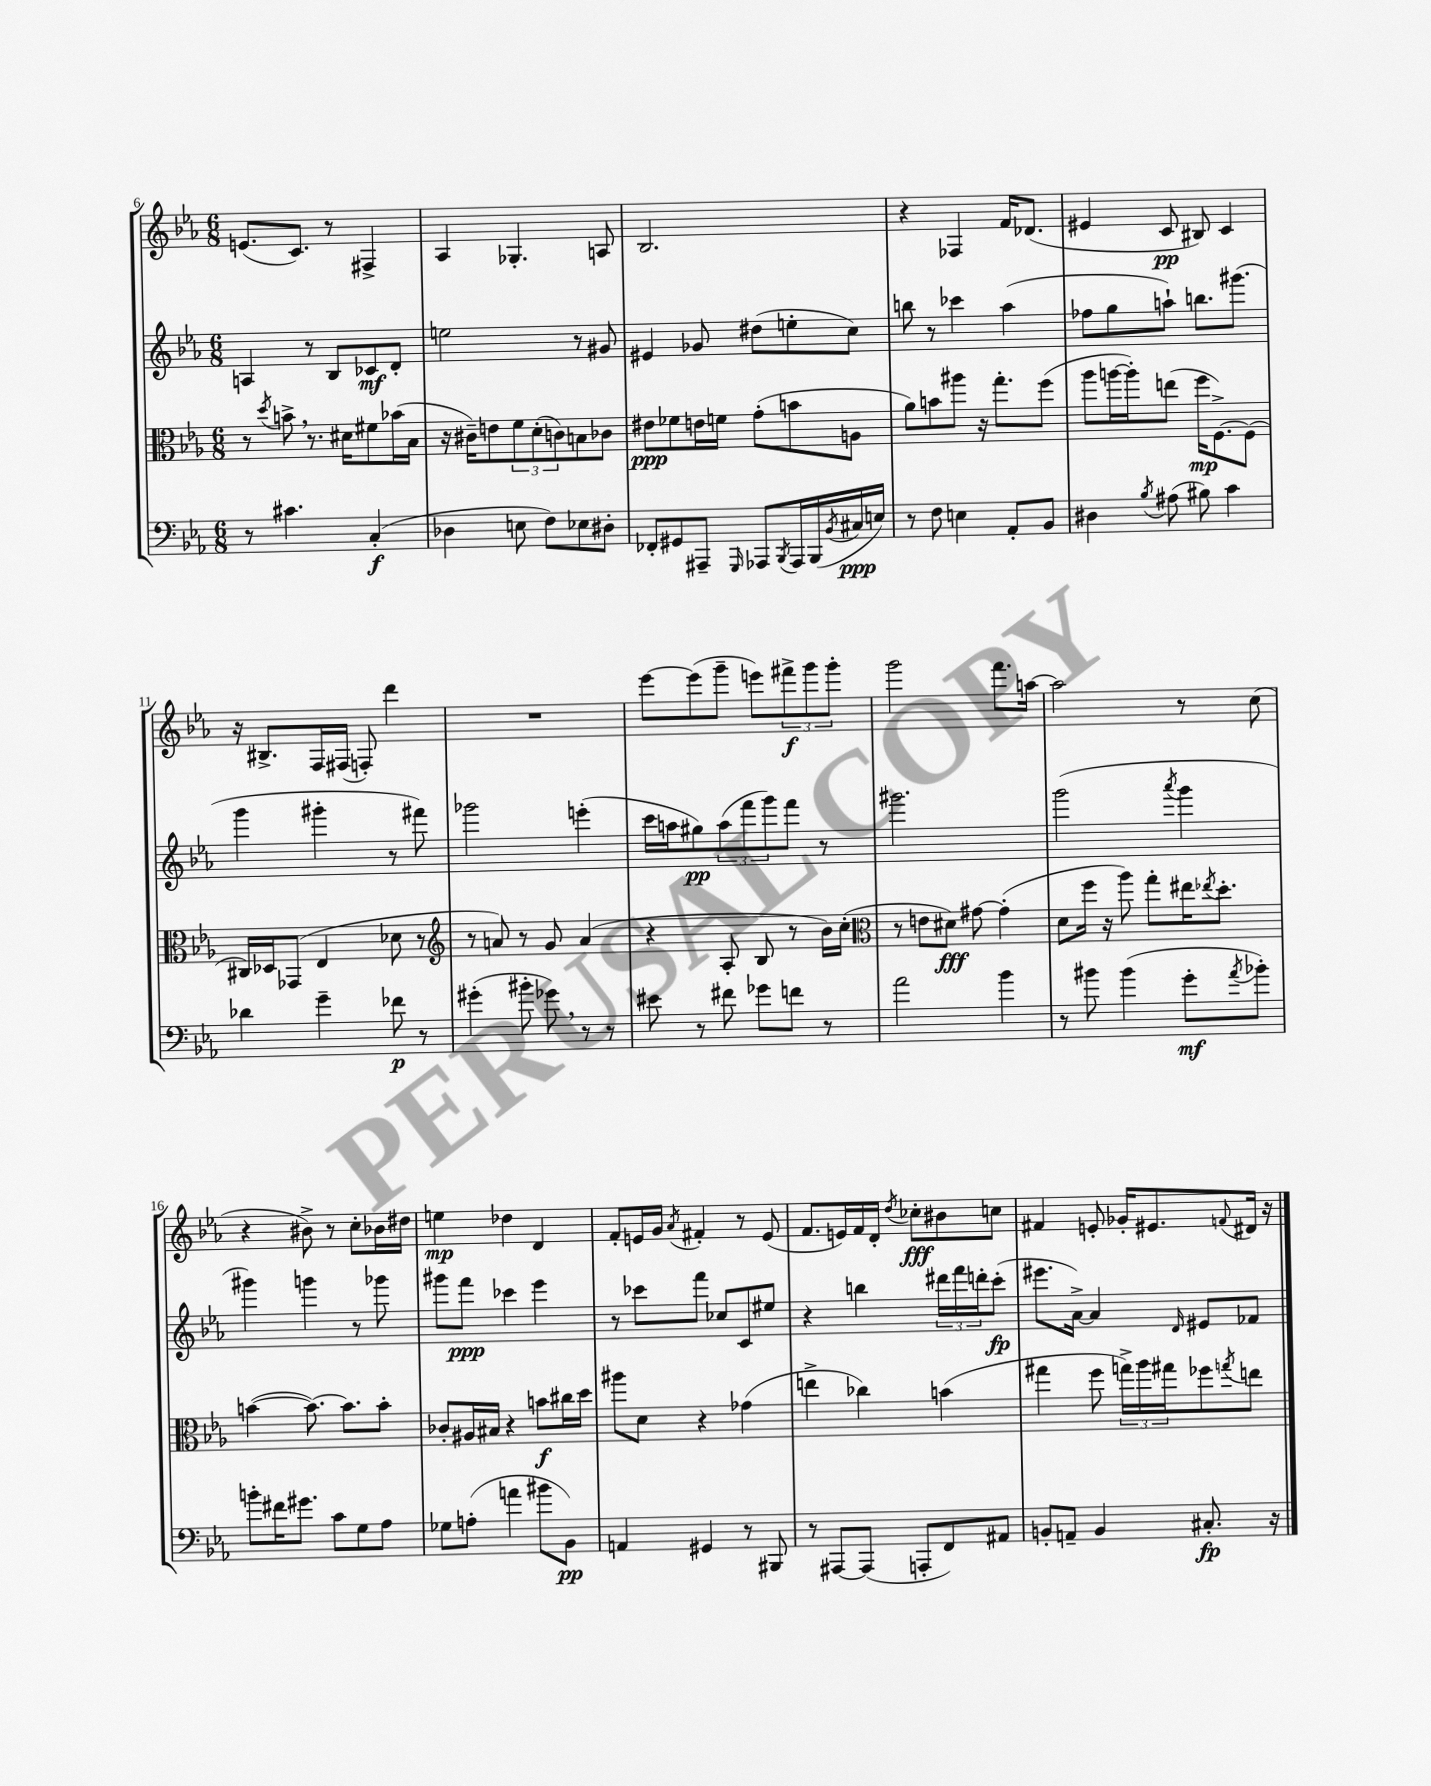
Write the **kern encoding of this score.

**kern	**kern	**kern	**kern
*staff4	*staff3	*staff2	*staff1
*clefF4	*clefC3	*clefG2	*clefG2
*k[b-e-a-]	*k[b-e-a-]	*k[b-e-a-]	*k[b-e-a-]
*M6/8	*M6/8	*M6/8	*M6/8
8r	8r	4A	(8.e
.	8qdd	.	.
4.c#	8b^	.	.
.	.	.	8.c)
.	8.r	8r	.
.	.	8B-	8r
.	16d#	.	.
(4C'	8f#	8c-	4F#^
.	(16b-	8d'	.
.	16B-	.	.
=	=	=	=
4D-	16r	2ee	4A-
.	16c#~)	.	.
.	8e	.	.
8E	12f	.	4.G-'
.	(12d'	.	.
8F)	.	.	.
.	12c)	.	.
8E-	8B	8r	.
8D#'	8c-	8g#	8A
=	=	=	=
8FF-'	8e#	4e#	2.B-
8GG#	8f-	.	.
8AAA#~	16e	8g-	.
.	16f	.	.
16qqGGG	.	.	.
8AAA-	(8g'	(8dd#	.
8qBBB-	.	.	.
16AAA-	8b	8ee'	.
(16BBB-	.	.	.
8qBB-	.	.	.
16C#	8A	8cc)	.
16E)	.	.	.
=	=	=	=
8r	8a-)	8bb	4r
8F	8b	8r	.
4E	8aa#	4ccc-	4F-
.	16r	.	.
.	8.gg'	.	.
8AA-'	.	(4aa-	16f
.	.	.	(8.d-
8BB-	(8ff	.	.
=	=	=	=
4D#	8aa-	8ff-	4e#
.	[16aa	8gg	.
.	16aa'])	.	.
8qB-	.	.	.
(8A#	(8ee	8aa`)	8c
8B#)	16ff	8.bb	8B#)
.	[8.F^)	.	.
4c	.	.	4c
.	.	(8.ggg#	.
.	(8F]	.	.
=	=	=	=
4d-	16C#)	4ggg	16r
.	16D-	.	8.B#^
.	(8GG-	.	.
4g~	4E-	4ggg#'	16F
.	.	.	(16F#
.	.	.	8F')
8f-	8d-	8r	4ddd
8r	8r	8fff#)	.
=	=	=	=
*	*clefG2	*	*
(4g#'	8r	2ggg-	2.r
.	8a)	.	.
8b#'	8r	.	.
8g-)	8g	.	.
8r	(4a	(4eee'	.
8r	.	.	.
=	=	=	=
8e#	4r	16ccc	[8eee-
.	.	16aa	.
8r	.	8gg#)	(8eee-]
8f#	8A-'	(12aa	8ggg~
.	.	12fff	.
8g-	8B-	.	8eee)
.	.	12ggg)	.
8f	8r	8fff	12fff#^
.	.	.	12ggg
8r	16b-)	8r	.
.	.	.	12ggg'
.	(16cc'	.	.
=	=	=	=
*	*clefC3	*	*
2a-	8r	2.ggg#	2ggg
.	8e	.	.
.	8d#)	.	.
.	[8g#	.	.
4b-	(4g#']	.	8.fff
.	.	.	[16aa
=	=	=	=
8r	8d	(2ggg	2aa]
8b#	16ff	.	.
.	16r	.	.
(4b#	8aa-)	.	.
.	8gg'	.	.
.	.	8qaaa-	.
8g'	16ee#	4ggg	8r
.	8qee-	.	.
.	8.dd'	.	.
8qa-	.	.	.
8b-')	.	.	(8cc
=	=	=	=
8b'	([4b	4ggg#)	4r
16f#	.	.	.
8.g#	.	.	.
.	8.b_)	4ggg	8b#^)
8c	.	.	8r
.	8.b]	.	.
8G	.	8r	8cc'
8A-	8b'	8ggg-	16b-
.	.	.	16dd#
=	=	=	=
8G-	8c-'	8ggg#	4ee
(8A'	16A#	8fff	.
.	16B#	.	.
4a	4r	4ccc-	4dd-
8b#	8b	4eee-	4d
8BB-)	16cc#	.	.
.	16dd	.	.
=	=	=	=
4AA	8aa#	8r	8f'
.	8d	8ccc-	16e
.	.	.	16g
.	.	.	8qa-
4GG#	4r	8fff	4f#'
.	.	8cc-	.
8r	(4g-	8c	8r
8BBB#	.	8ee#	(8e
=	=	=	=
8r	4ee^	4r	8.f
[8AAA#	.	.	.
.	.	.	16e)
(8AAA#]	4cc-)	4bb	16f
.	.	.	16d'
.	.	.	8qdd
8AAA'	.	.	8cc-'
8FF)	(4b	24ddd#	8b#
.	.	24fff	.
.	.	24ddd'	.
8AA#	.	(8ccc'	8cc
=	=	=	=
8BB'	4gg#	8.eee#	4f#
8AA~	.	.	.
.	.	[16a-^)	.
4BB	8ff	4a-]	8e'
.	24gg^)	.	16g-'
.	24aa-	.	.
.	.	.	8.e#
.	24gg#	.	.
.	.	16qqd	.
8.C#'	8ff-	8e#	.
.	8qgg	.	8qqf
.	8ee	8f-	16d#
16r	.	.	16r
==	==	==	==
*-	*-	*-	*-
